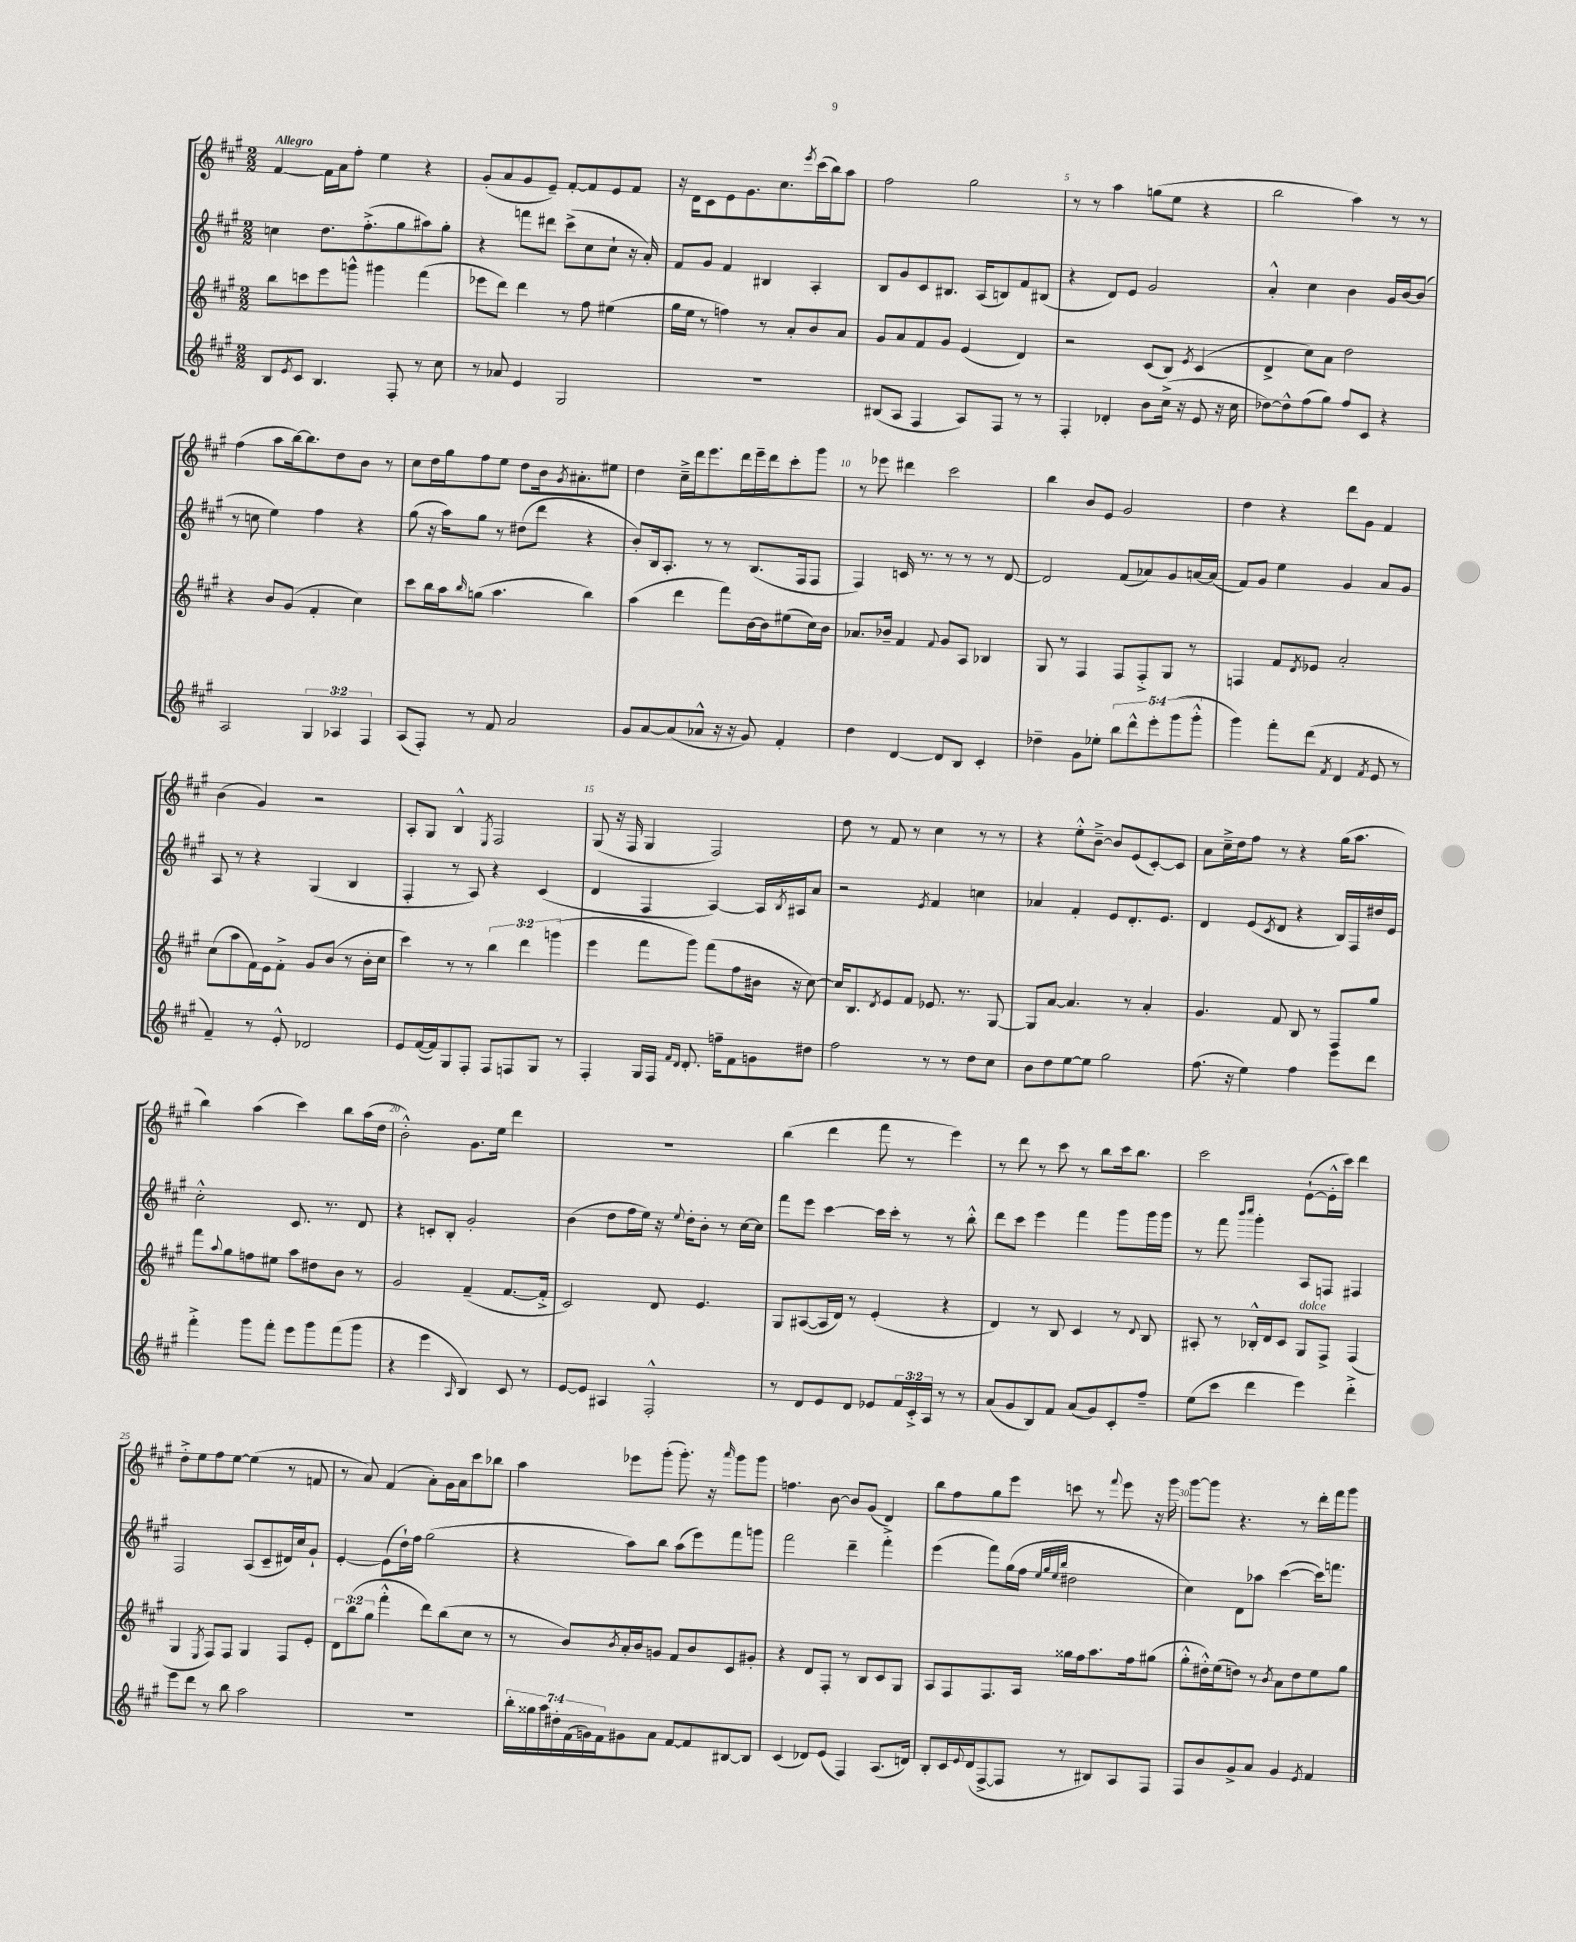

**kern	**kern	**kern	**kern
*part4	*part3	*part2	*part1
*staff4	*staff3	*staff2	*staff1
*clefG2	*clefG2	*clefG2	*clefG2
*k[f#c#g#]	*k[f#c#g#]	*k[f#c#g#]	*k[f#c#g#]
*M2/2	*M2/2	*M2/2	*M2/2
=1	=1	=1	=1
!	!	!	!LO:TX:a:B:t=Allegro
8B/L	8bb\L	4ccn\	[4f#/
8qe/	.	.	.
8c#/J	8cccn\	.	.
4.B/	8eee\	8.dd\L	16f#\LL]
.	.	.	16a\J
.	8gggn^^\J	.	8ff#'\J
.	.	(8.ff#'^\	.
.	4ggg#X\	.	4ee\
8F#'/	.	8gg#\	.
8r	(4fff#\	8aa#X\)	4r
8cc#\	.	8gg#'\J	.
=2	=2	=2	=2
8r	8eee-X\L	4r	(8g#'/L
8a-X/	8ddd\J)	.	8a/
4e/	4ddd\	8fffn\L	8g#/
.	.	8ddd#X\J	8e~/J)
2G#/	8r	(8ccc#^\L	[8f#'/L
.	8ff#\	8cc#\	8f#/]
.	(4ee#X\	8cc#`\J	8e/
.	.	16r	8f#/J
.	.	16a'/)	.
=3	=3	=3	=3
1r	16gg#\LL	8f#/L	16r
.	16ee\JJ	.	16d\KL
.	8r	8g#/J	8c#\
.	4ffn\)	4f#/	8e\
.	.	.	8.g#\
.	8r	4B#X/	.
.	.	.	8.cc#\
.	8a'/L	.	.
.	.	.	8qeee/
.	8b/	4A'/	(16ccc#\L
.	.	.	16bb\J)
.	8a/J	.	8aa\J
=4	=4	=4	=4
(8B#X/L	8g#/L	8B/L	2ff#\
8A/J	8a/	8g#/	.
4F#/	8f#/	8c#/	.
.	8g#/J	8.B#X/J	.
8A/L)	(4e/	.	2gg#\
.	.	(16A/KL	.
8F#/J	.	8Bn/)	.
8r	4d/)	8f#/	.
8r	.	(8B#X/J	.
=5	=5	=5	=5
4F#'/	2r	4r	8r
.	.	.	8r
4d-X'/	.	8d/L)	4aa\
.	.	8e/J	.
8b\L	(8c#/L	2g#/	(8ggn\L
(16cc#^\Jk	8B/J)	.	8ee\J
16r	.	.	.
.	8qe/	.	.
8e/	(4c#/	.	4r
16r	.	.	.
16cc#\	.	.	.
=6	=6	=6	=6
[8dd-X\L)	4d^/	4a'^^/	2bb\
8dd-^^\]	.	.	.
(8ff#\	8cc#\L)	4cc#\	.
8gg#\J)	8a\J	.	.
8ff#/L	2dd\	4b\	4aa\)
8c#/J	.	.	.
4r	.	16g#/LL	8r
.	.	[16b/J	.
.	.	(8b/J]	8r
!!LO:LB:g=z
=7	=7	=7	=7
2A/	4r	8r	(4ff#\
.	.	8ccn\	.
.	8b/L	4ee\)	8aa\L
.	(8g#/J	.	[16bb\k)
.	.	.	8.bb\]
6G#/	4f#'/	4ff#\	.
.	.	.	8dd\
6A-X/	.	.	.
.	4cc#\)	4r	8b\J
6F#/	.	.	.
.	.	.	8r
=8	=8	=8	=8
(8A/L	8ccc#\L	(8gg#\	8cc#\L
8F#'/J)	16bb\L	16r	16dd\L
.	16aa\J	16aa\KL)	16gg#\J
.	16qqbb/	.	.
8r	(8ggn\J	8gg#\J	8ff#\
8f#/	4.aa\	8r	8ee\J
2a/	.	(8dd#X\L	8dd\L
.	.	8ddd\J	16b\k
.	.	.	8qg#/
.	.	.	8.a#X'\
.	4bb\)	4r	.
.	.	.	8ee#X\J
=9	=9	=9	=9
8g#/L	(4aa\	8b'/L)	4dd\
[8a/	.	16B/k	.
.	.	8.A'/J	.
(8a/]	4ddd\	.	16cc#~^\LL
.	.	.	16ddd\J
8a-X^^/J	.	8r	8.eee\
16r	8fff#\L)	8r	.
16r	.	.	16ddd\L
8g#/)	[16b\L	(8.B/L	16eee~\
.	16b\J]	.	16ddd\J
4f#'/	(8ee#X\	.	8ccc#'\
.	.	16F#/k	.
.	16cc#\L)	8F#/J	8ggg#\J
.	16b\JJ	.	.
=10	=10	=10	=10
4dd\	8.a-X/L	4F#/)	8r
.	.	.	8eee-X\
.	16b-X~/Jk	.	.
[4d/	4f#/	16cn/	4ddd#X\
.	.	8.r	.
.	8qqf#/	.	.
8d/L]	8g#/L	8r	2ccc#\
8B/J	8A/J	8r	.
4c#'/	4B-X/	8r	.
.	.	[8d/	.
=11	=11	=11	=11
4dd-X~\	8G#/	2d/]	4bb\
.	8r	.	.
8g#\L	4F#/	.	8b/L
8ee-X'\J	.	.	8e/J
10bb\L	8F#/L	(8f#/L	2g#/
10ddd^^\	.	.	.
.	8F#'^/	8a-X/)	.
10eee'\	.	.	.
.	8G#/J	8g#/	.
(10ggg#\	.	.	.
.	8r	[16an/L	.
10ggg#'^^\J	.	.	.
.	.	(16a/JJ]	.
=12	=12	=12	=12
4ggg#\)	4Fn/	8f#/L)	4dd\
.	.	8g#/J	.
8fff#'\L	8f#/L	4ee\	4r
.	8qd/	.	.
(8ddd\J	8e-X/J	.	.
8qf#/	.	.	.
4d/	2a'/	4g#/	8ddd\L
.	.	.	8g#\J
8qf#/	.	.	.
8e/	.	8a/L	4f#/
8r	.	8g#/J	.
!!LO:LB:g=z
=13	=13	=13	=13
4f#~/)	(8cc#\L	8A/	(4b\
.	8aa\	8r	.
8r	16f#\L)	4r	4g#/)
.	16e\J	.	.
8e'^^/	8f#'^\J	.	.
2d-X/	8g#/L	(4G#/	2r
.	(8b/J	.	.
.	8r	4B/	.
.	16b'\LL	.	.
.	16cc#\JJ	.	.
=14	=14	=14	=14
8e/L	4ccc#\)	4F#'/	8A'/L
([16f#/L	.	.	8G#/J
16f#/J])	.	.	.
8G#/	8r	8r	4B^^/
8F#'/J	8r	8A/)	.
.	.	.	8qE/
8F#/L	6bb\	4r	2F#/
8Fn/	.	.	.
.	6ddd\	.	.
8G#/J	.	(4c#/	.
.	(6gggn\	.	.
8r	.	.	.
=15	=15	=15	=15
4F#'/	4eee\	4d/	(8G#/
.	.	.	16r
.	.	.	16F#/
16G#/LL	8fff#\L	4F#/	4G#/
16F#/JJ	.	.	.
16qqf#/LL	.	.	.
16qqd/JJ	.	.	.
8.d'/	8ggg#\J)	.	.
.	(8fff#\L	[4A/)	2F#/)
16ffn~\KL	.	.	.
8f#\	8ff#\	.	.
8gn\	16b#X\Jk	16A/LL]	.
.	.	8qB/	.
.	16r	16A#X/J	.
8dd#X\J	[8cc#\)	8a/J	.
=16	=16	=16	=16
2ff#\	16cc#/KL]	2r	8dd\
.	8.B/	.	.
.	.	.	8r
.	8qd/	.	.
.	8e/	.	8f#/
.	8f#/J	.	8r
.	.	8qe/	.
8r	8.e-X/	4f#/	4cc#\
8r	.	.	.
.	8.r	.	.
8dd\L	.	4ccn\	8r
8cc#\J	[8G#/	.	8r
=17	=17	=17	=17
8b\L	8G#/L]	4a-X/	4r
8dd\	[8a/J	.	.
[8ee\	4.a/]	4f#'/	8ee'^^\L
8ee\J]	.	.	[8b~^\J
2gg#\	.	8e/L	8b/L]
.	8r	8.d'/	(8e/
.	4a'/	.	[8c#'/)
.	.	8.e/J	.
.	.	.	8c#/J]
=18	=18	=18	=18
(8.ff#\	4.g#/	4d/	8a\L
.	.	.	16cc#~^\L
16r	.	.	16dd\J
4ee\)	.	(8e/L	8ff#\J
.	.	8qc#/	.
.	8f#/	8d/J	8r
4ff#\	8B/	4r	4r
.	8r	.	.
8eee\L	8F#/L	16B/LL)	(16gg#\KL
.	.	16F#/	8.aa\J
8ddd\J	8gg#/J	16dd#X/	.
.	.	16e/JJ	.
!!LO:LB:g=z
=19	=19	=19	=19
4fff#'^\	8fff#\L	2cc#'^^\	4bb\)
.	8qqaa/	.	.
.	8gg#\	.	.
8ggg#\L	8ffn\	.	(4aa\
8fff#'\J	8ee#X\J	.	.
8eee\L	8aa\L	8.c#/	4ccc#\)
8ggg#\	8dd#X\	.	.
.	.	8.r	.
(8fff#\	8b\J	.	8bb\L
8ggg#\J	8r	8d/	(16aa\L
.	.	.	16dd\JJ
=20	=20	=20	=20
4r	2g#/	4r	2b'^^\)
4eee\	.	8cn'/L	.
.	.	8B'/J	.
16qqA/	.	.	.
4B/)	(4f#~/	2g#'/	8.g#\L
.	.	.	16ee\Jk
8c#/	[8.f#/L	.	4ddd\
8r	.	.	.
.	16f#'^/Jk]	.	.
=21	=21	=21	=21
[8e/L	2c#/)	(4b\	1r
8e/J]	.	.	.
4A#X/	.	8dd\L	.
.	.	16ff#\L	.
.	.	16ee\JJ)	.
2F#'^^/	8d/	16r	.
.	.	8qqee/	.
.	.	16dd'\KL	.
.	4.e/	8b'\J	.
.	.	8r	.
.	.	[16cc#\LL	.
.	.	16cc#\JJ]	.
=22	=22	=22	=22
8r	8G#/L	8fff#\L	(4bb\
8d/L	([8A#X/	8eee\J	.
8e/	16A#/L]	[4ccc#\	4ddd\
.	16d/JJ)	.	.
8d/J	8r	.	.
8e-X/L	(4e'/	16ccc#\LL]	8fff#\
.	.	16ccc#'\JJ	.
24f#/L	.	8r	8r
24c#'^/	.	.	.
24A/JJ	.	.	.
8r	4r	8r	4eee\)
8r	.	8bb'^^\	.
=23	=23	=23	=23
(8a/L	4d/)	8ddd\L	8r
8g#/	.	8ccc#\J	8ddd\
8B/)	8r	4eee\	8r
8f#/J	8B/	.	8ccc#\
(8a/L	4c#/	4fff#\	8r
8g#/)	.	.	8bb\L
8c#'/	8r	8ggg#\L	16ccc#\k
.	.	.	8.bb\J
.	8qqd/	.	.
8ff#~/J	8B/	16ggg#\L	.
.	.	16ggg#\JJ	.
=24	=24	=24	=24
(8ee\L	8A#X'/	8r	2ccc#\
8ccc#\J	8r	8fff#\	.
.	.	16qqbbb/LL	.
.	.	16qqcccc#/JJ	.
4ddd\	16B-X'^^/LL	4ggg#'\	.
.	16d/J	.	.
.	8c#/J	.	.
!	!LO:TX:a:i:t=dolce	!	!
4eee\)	8G#/L	8A/L	([8e`\L
.	8F#^/J	8Fn/J	16e'^^\L]
.	.	.	16ccc#\JJ)
4ddd'^\	(4F#/	4F#X/	4ddd\
!!LO:LB:g=z
=25	=25	=25	=25
8eee\L	4G#/	2F#/	8dd'^\L
8ddd\J	.	.	8ee\
.	8qE/	.	.
8r	8F#/L)	.	8ff#\
8bb\	8F#/J	.	[8ee\J
2aa\	4G#/	(8A/L	(4ee\]
.	.	8c#~/	.
.	8F#/L	16d#X/L)	8r
.	.	16cc#/J	.
.	8e'/J	8g#`/J	8fn/
=26	=26	=26	=26
1r	12d\L	[4e'/	8r
.	(12bb\	.	.
.	.	.	8a/)
.	12gg#\J	.	.
.	4fff#'^^\	(8e\L]	(4f#/
.	.	16dd`\L)	.
.	.	16ff#\JJ	.
.	8ddd\L)	(2gg#\	8a'\L)
.	(8bb\	.	16g#\L
.	.	.	16a\J
.	8cc#\J	.	8ccc#\
.	8r	.	8bb-X\J
=27	=27	=27	=27
28bb'\LL	8r	4r	4aa\
28gg##X\	.	.	.
28aa\	.	.	.
28dd#X'\	.	.	.
.	8b/L)	.	.
(28f#\	.	.	.
28gn\)	.	.	.
28f#\J	.	.	.
.	8qb/	.	.
8g#X\	16a'/L	8aa\L)	8eee-X\L
.	16b/J	.	.
8a\J	8gn/J	8bb\J	(8ggg#'\J
[8f#/L	8f#/L	(8aa\L	8.ggg#'\)
8f#/]	8b/	8eee\)	.
.	.	.	16r
.	.	.	16qqaaa/
[8B#X/	8c#/	8fff#\	8ggg#\L
8B#/J]	8g#X'/J	8gggn\J	8ggg#\J
=28	=28	=28	=28
(4c#/	4r	2fff#\	4.ffn\
8d-X/L)	8d/L	.	.
(8e/J	8F#'/J	.	[8b\
4F#/)	8r	4ddd~\	8b/L]
.	8B/L	.	(8g#/J
(8.A/L	8c#/	4fff#'^\	4d/)
.	8G#/J	.	.
16dn/Jk)	.	.	.
=29	=29	=29	=29
8B'/L	8A/L	(4eee\	8bb\L
16c#/L	8F#/	.	8ff#\
8qqe/	.	.	.
(16d/J	.	.	.
[8F#^/	8.F#/	8fff#\L)	8gg#\
8F#/J]	.	(16gg#\L	8eee\J
.	16A/Jk	16ff#\JJ	.
.	.	32qqee/LLL	.
.	.	32qqgg#/	.
.	.	32qqee/	.
.	.	32qqbb/JJJ	.
8r	16gg##X\LL	2dd#X\	8cccn\
.	16ff#\J	.	.
8B#X/L)	8.aa\	.	8r
.	.	.	8qqfff#/
8A/	.	.	8eee\
.	16ff#\k	.	.
8F#/J	(8gg#X\J	.	16r
.	.	.	16ggg#\
=30	=30	=30	=30
8F#/L	8gg#'^^\L	4cc#\)	[8ggg#\L
8b/	16dd#X'^^\L)	.	8ggg#\J]
.	(16ee\J	.	.
8g#^/	8ddn\J)	8d\L	4.r
8a/J	8r	8aa-X\J	.
.	8qb/	.	.
4g#/	8a\L	([4ccc#\	.
.	8dd\	.	8r
8qe/	.	.	.
4f#/	8ee\	16ccc#\KL])	16ddd'\LL
.	.	8.fffn\J	16fff#\J
.	8gg#\J	.	8ggg#\J
==	==	==	==
*-	*-	*-	*-
